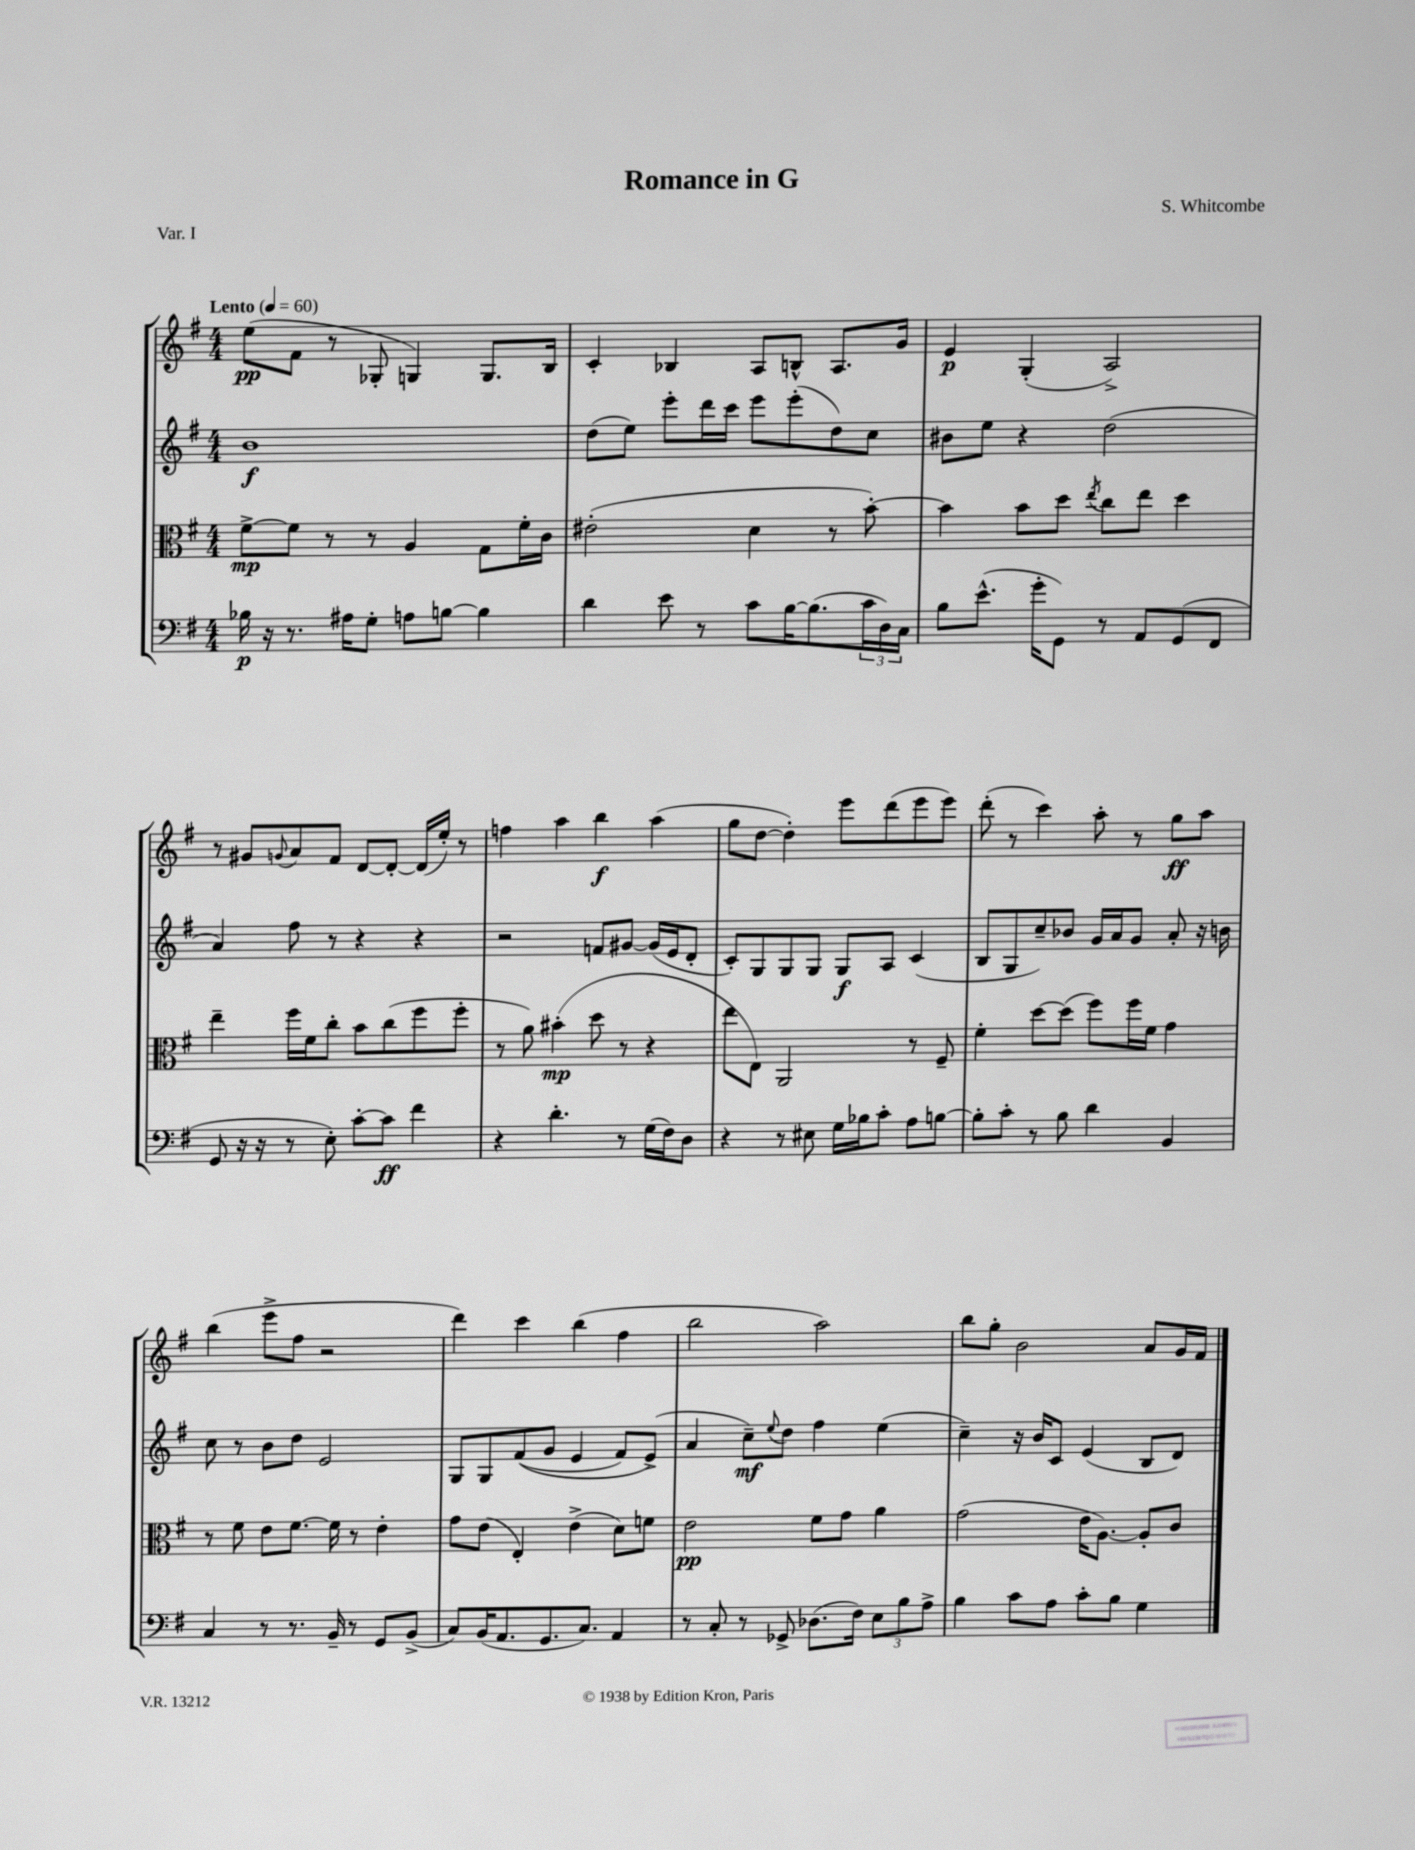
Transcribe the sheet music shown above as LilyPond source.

\header { title = "Romance in G" composer = "S. Whitcombe" piece = "Var. I" }
<<
\new StaffGroup <<
\new Staff = "s0" {
    \clef treble \key g \major \numericTimeSignature \time 4/4 \tempo "Lento" 4 = 60
    e''8\pp( fis'8 r8 ges8-. g4) g8. b16 |
    c'4-. bes4 a8 b8-^ a8. g'16 |
    e'4\p g4-.( a2->) |
    r8 gis'8 \appoggiatura { g'8 } a'8 fis'8 d'8~ d'8~-. d'16( e''16-.) r8 |
    f''4 a''4 b''4\f a''4( |
    g''8 d''8~ d''4-.) e'''8 d'''8( e'''8 e'''8) |
    d'''8-.( r8 c'''4) a''8-. r8 g''8\ff a''8 |
    b''4( e'''8-> fis''8 r2 |
    d'''4) c'''4 b''4( fis''4 |
    b''2 a''2) |
    b''8 g''8-. b'2 a'8 g'16 fis'16 \bar "|." |
}
\new Staff = "s1" {
    \clef treble \key g \major \numericTimeSignature \time 4/4
    b'1\f |
    d''8( e''8) e'''8-. d'''16 c'''16 e'''8 e'''8-.( d''8) c''8 |
    bis'8 e''8 r4 d''2( |
    a'4) fis''8 r8 r4 r4 |
    r2 f'8 gis'8~ gis'16( e'16 d'8-. |
    c'8-.) g8 g8 g8 g8\f a8 c'4( |
    b8 g8 c''8--) bes'8 g'16 a'16 g'8 a'8-. r16 b'16 |
    c''8 r8 b'8 d''8 e'2 |
    g8 g8 fis'8(\( g'8 e'4 fis'8) e'8->(\) |
    a'4 c''8--\mf) \appoggiatura { e''8 } d''8 fis''4 e''4( |
    c''4--) r16 b'16 c'8 e'4( b8 d'8) \bar "|." |
}
\new Staff = "s2" {
    \clef alto \key g \major \numericTimeSignature \time 4/4
    fis'8~->\mp fis'8 r8 r8 a4 g8 fis'16-. c'16 |
    eis'2-.( d'4 r8 b'8~-.) |
    b'4 b'8 d''8 \acciaccatura { e''8 } c''8 e''8 d''4 |
    e''4-- fis''16 fis'16 c''8-. b'8 c''8( fis''8 fis''8-. |
    r8 a'8) bis'4-.\mp( d''8 r8 r4 |
    e''8 e8) a,2 r8 fis8-- |
    fis'4-. d''8~ d''8( fis''8) fis''16 fis'16 g'4 |
    r8 fis'8 e'8 fis'8.~ fis'16 r8 e'4-. |
    g'8 e'8( e4-.) e'4->( d'8) f'8 |
    e'2\pp fis'8 g'8 a'4 |
    g'2( e'16 a8.~) a8-. c'8 \bar "|." |
}
\new Staff = "s3" {
    \clef bass \key g \major \numericTimeSignature \time 4/4
    bes16\p r16 r8. ais16 g8-. a8 b8~ b4 |
    d'4 e'8 r8 c'8 b16~ b8.( \tuplet 3/2 { c'16 d16) c16 } |
    b8 e'8.-^( g'16-. g,8) r8 a,8 g,8( fis,8 |
    g,8 r16 r16 r8 e8-.) c'8~-. c'8\ff fis'4 |
    r4 d'4.-. r8 g16( fis16) d8 |
    r4 r8 eis8 g16 bes16 c'8-. a8 b8~ |
    b8-. c'8-. r8 b8 d'4 b,4 |
    c4 r8 r8. b,16-- r8 g,8 b,8->( |
    c8) b,16( a,8. g,8. c8.) a,4 |
    r8 c8-. r8 ges,8-> des8.( fis16) \tuplet 3/2 { e8 b8 a8-> } |
    b4 c'8 a8 c'8-. b8 g4 \bar "|." |
}
>>
>>
\layout { \context { \Score \remove "Bar_number_engraver" } }
